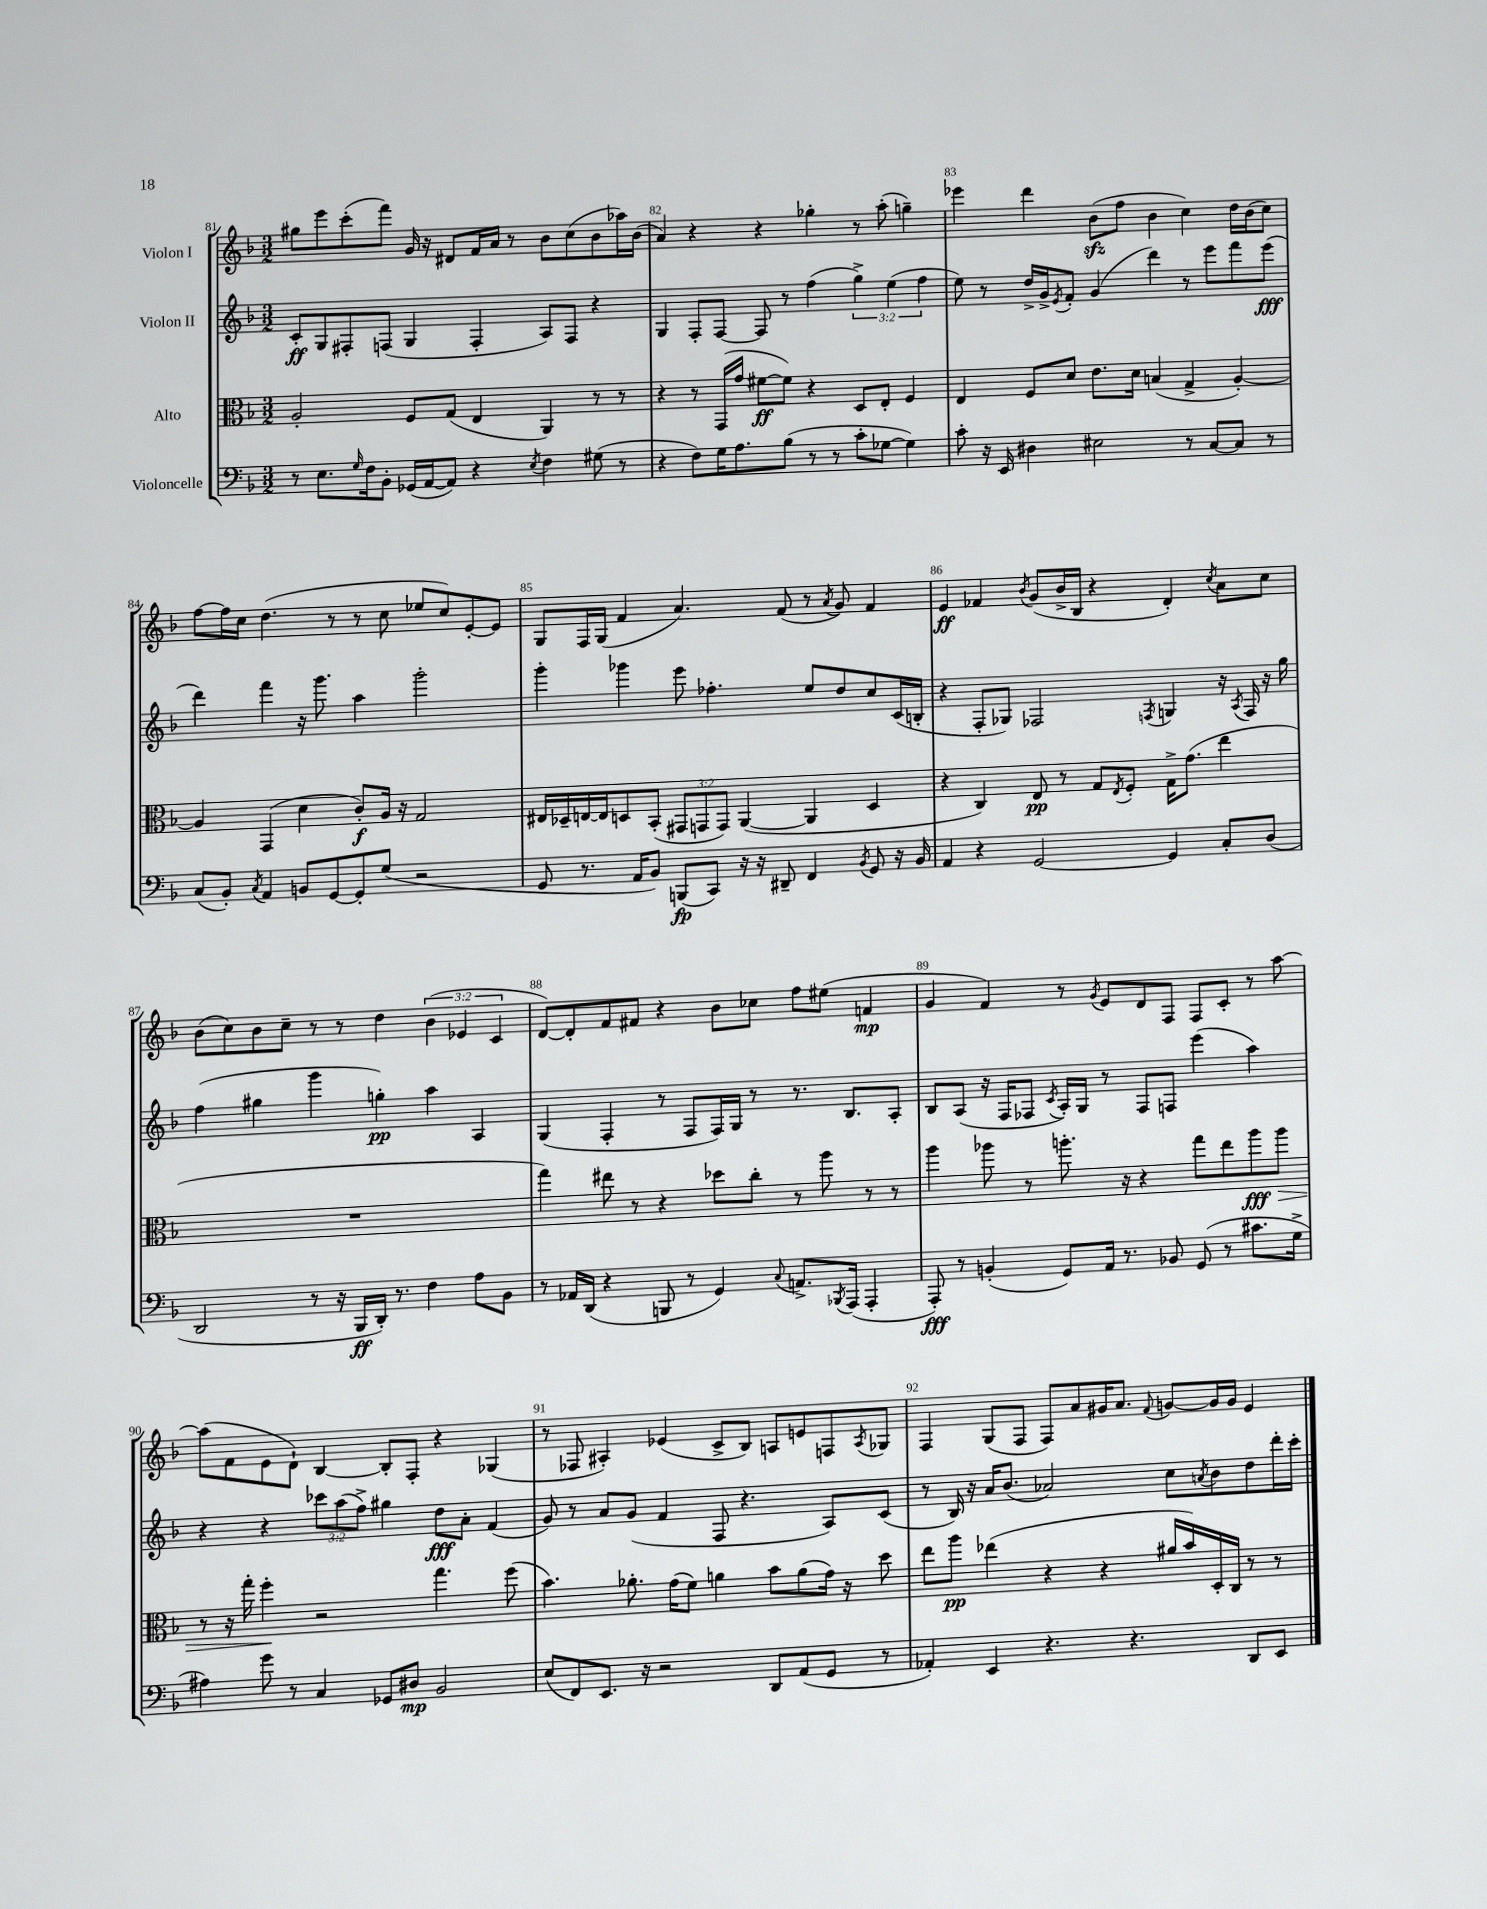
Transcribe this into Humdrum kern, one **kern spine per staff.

**kern	**kern	**kern	**kern
*staff4	*staff3	*staff2	*staff1
*clefF4	*clefC3	*clefG2	*clefG2
*k[b-]	*k[b-]	*k[b-]	*k[b-]
*M3/2	*M3/2	*M3/2	*M3/2
8r	2A'	8c'	8gg#
8.E	.	8G	8eee
.	.	8F#'	(8ccc'
16qqG	.	.	.
16F	.	.	.
8BB-'	.	(8F	8fff)
(16GG-	8F	4G	16g
[16AA	.	.	16r
8AA])	(8G	.	8d#
4r	4E	4F'	16f
.	.	.	16a
.	.	.	8r
8qE	.	.	.
4F	4AA)	8A)	8b-
.	.	8F	(8cc
(8G#	8r	4r	8b-
8r	8r	.	16aa-)
.	.	.	(16b-
=	=	=	=
4r	4r	4G	4a)
8F)	8r	8F'	4r
16G	(16GG	[8F	.
8.A	16g	.	.
.	[8f#	8F]	4r
(8B-	8f#])	8r	.
8r	4r	(4ff	4gg-'
8r	.	.	.
8c'	8D	6gg^)	8r
[8G-	8E'	.	(8aa'
.	.	(6ee	.
4G-])	4F	.	4gg~)
.	.	6ff	.
=	=	=	=
8c'	4E	8ee)	4eee-
16r	.	8r	.
16EE	.	.	.
4D#	8F	16dd^	4ddd
.	.	16g^	.
.	.	8qe	.
.	8d	8f'	.
2E#	8.e	(4g	(8b-
.	.	.	8ff
.	16d	.	.
.	(4B	4ddd)	4b-
8r	4G^	8r	4cc)
[8C	.	8eee	.
8C]	[4A')	8fff	16dd
.	.	.	(16b-
8r	.	(8eee	8cc)
=	=	=	=
(8C	4A]	4ddd)	[8ff
8BB-')	.	.	16ff]
.	.	.	16cc
8qC	.	.	.
4AA	(4GG	4fff	(4.dd
8BB	4d	16r	.
.	.	8.ggg	.
[8GG	.	.	8r
8GG']	8c')	4aa	8r
(8G	16A	.	8cc
.	16r	.	.
2r	2G	2ggg'	8ee-
.	.	.	8cc)
.	.	.	[8e'
.	.	.	8e]
=	=	=	=
8GG	16E#	4ggg'	8G
.	16D-~	.	.
8.r	[16E	.	16F
.	16E]	.	(16G
.	8D	4ggg-	4f
16AA	.	.	.
8BB-)	(8BB-'	.	.
(8BBB	12GG#	8eee	4.a)
.	12GG	.	.
8CC)	.	4.ff-'	.
.	12GG)	.	.
16r	([4AA	.	.
16r	.	.	.
8DD#~	.	.	(8f
4FF	4AA]	8ee	8r
.	.	.	8qa
.	.	8dd	8g)
8qBB-	.	.	.
8GG	4D	8cc	4f
16r	.	(16c	.
16BB-	.	16B'	.
=	=	=	=
4AA	4r	4r	4e
4r	4C)	8F'	4f-
.	.	8G-)	.
.	.	.	8qb-
[2GG	8E	2F-	(8g
.	8r	.	16b-^
.	.	.	16B-
.	8G	.	4r
.	8qE	.	.
.	8F'	.	.
.	.	8qF	.
4GG]	16G^	4G	4d')
.	(8.g	.	.
.	.	.	8qcc
8C'	4ee	16r	8a
.	.	8qA	.
.	.	16F	.
(8D	.	16r	8cc
.	.	16gg	.
=	=	=	=
2DD	1.r	(4ff	(8b-
.	.	.	8cc)
.	.	4gg#	8b-
.	.	.	8cc~
8r	.	4ggg	8r
16r	.	.	8r
16BBB-	.	.	.
16DD')	.	4gg')	4dd
8.r	.	.	.
4F	.	4aa	(6b-
.	.	.	6e-
8A	.	4A	.
.	.	.	6c
8BB-	.	.	.
=	=	=	=
8r	4gg)	(4G	[8d)
16AA-	.	.	8d']
(16DD	.	.	.
4r	8ee#	4F'	8f
.	8r	.	8f#
8BBB	4r	8r	4r
8r	.	8F	.
4GG)	8dd-	16F)	8b-
.	.	16G	.
.	8cc'	8r	8cc-
8qqC	.	.	.
8.AA^	8r	8.r	8ff
.	8aa	.	(8ee#
8qBBB-	.	.	.
(16AAA	.	8.B-	.
4AAA'	8r	.	4f
.	8r	8A'	.
=	=	=	=
8AAA')	4aa	8B-	4g
8r	.	(8A	.
(4BB'	8aa-	16r	4f)
.	.	16F	.
.	8r	8F-	.
.	.	8qc	.
8GG)	8.aa'	16A')	8r
.	.	16G	.
.	.	.	8qg
16AA	.	8r	8e
8.r	16r	.	.
.	4r	8F-	8d
8BB-	.	8F	8F
(8GG	8gg	(4eee	8F
8r	8ee	.	8c'
8.c#	8aa	4aa)	8r
.	8aa	.	[8aa
16G^	.	.	.
=	=	=	=
4A#)	8r	4r	(8aa]
.	16r	.	8f
.	16gg'	.	.
8g	4ff'	4r	8e
8r	.	.	8d`)
4C	2r	12ccc-	[4B-
.	.	(12aa	.
.	.	12ff^)	.
8GG-	.	4gg#	8B-']
8D#	.	.	8F'
2BB-	4.gg	8dd	4r
.	.	8a'	.
.	.	(4f	(4G-
.	(8ff	.	.
=	=	=	=
(8E	4.b-)	8g)	8r
8FF)	.	8r	8F-
8.EE	.	8a	4A#')
.	8.a-'	(8g	.
16r	.	.	.
2r	.	4f	(4e-
.	(16g	.	.
.	8f)	.	.
.	4a	8F	8c^
.	.	4.r	8B-)
8DD	8b-	.	8A
(8AA	(8a	.	8e
8GG	16g)	8A)	8F
.	16r	.	.
.	.	.	8qA
8r	8dd	(8c	8G-
=	=	=	=
4AA-')	8ee	8r	4F
.	8aa	16B-)	.
.	.	16r	.
4EE	(4ee-	16a	(8G
.	.	(8.b-	.
.	.	.	8F
4.r	4r	2a-)	8F)
.	.	.	8a
.	4r	.	16g#
.	.	.	8.a
4.r	.	.	.
.	.	.	8qqf
.	16a#	8cc	[8g
.	16b-)	.	.
.	.	8qa	.
.	16D'	8b-	16g]
.	16C	.	16g
8DD	8r	8dd	4e
8EE	8r	16ddd'	.
.	.	16ccc'	.
==	==	==	==
*-	*-	*-	*-
